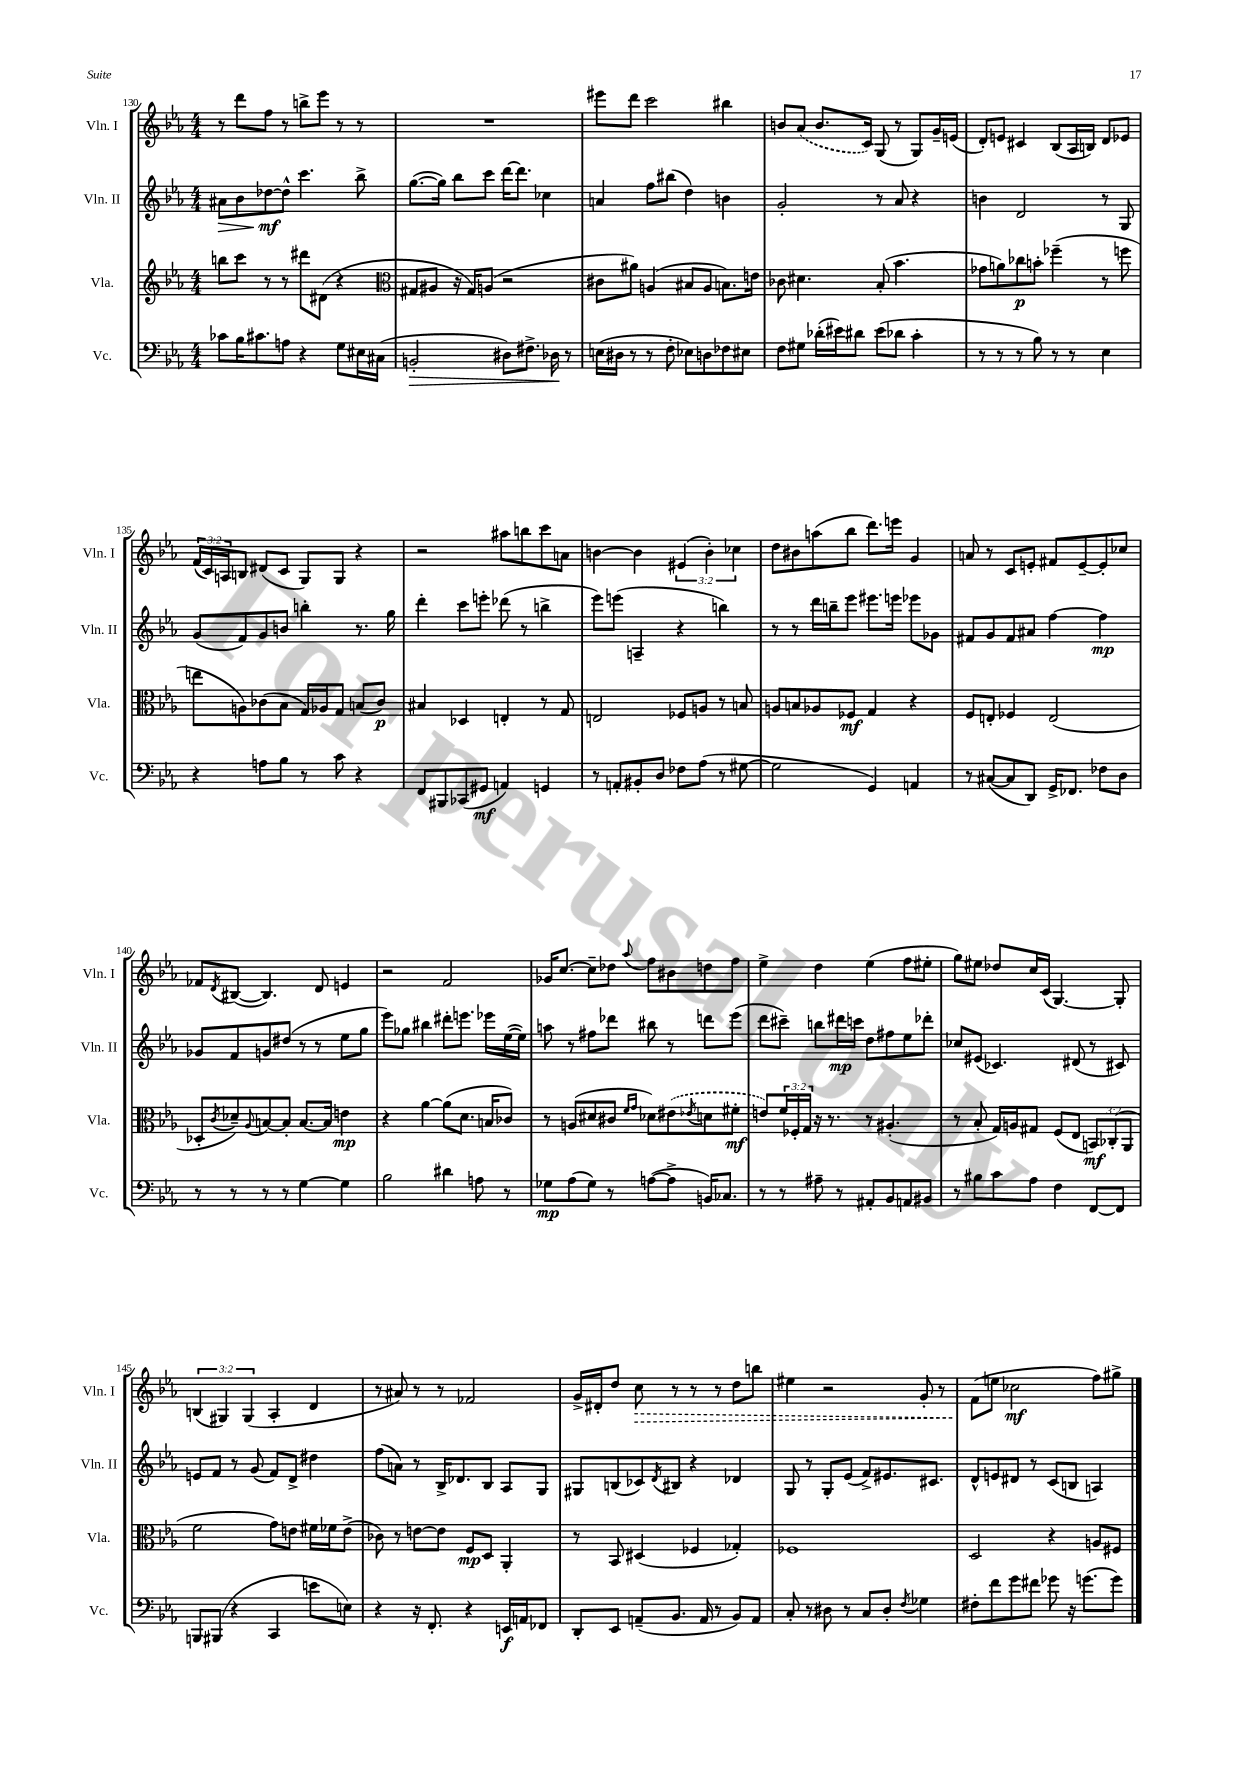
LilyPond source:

<<
\new StaffGroup <<
\new Staff = "s0" \with { instrumentName = "Vln. I" shortInstrumentName = "Vln. I" } {
    \clef treble \key ees \major \numericTimeSignature \time 4/4 \override Staff.TupletNumber.text = #tuplet-number::calc-fraction-text
    r8 d'''8 f''8 r8 b''8-> ees'''8 r8 r8 |
    R1 |
    eis'''8 d'''8 c'''2 bis''4 |
    b'8 \once \slurDashed aes'8( b'8. c'16) g8( r8 g8) g'16-- e'16( |
    d'8-.) e'8 cis'4 bes8( aes16 b16) d'8 ees'8 |
    \tuplet 3/2 { f'16( c'16) a16 } b8 dis'8( c'8 g8) g8 r4 |
    r2 ais''8 b''8 c'''8 a'8 |
    b'4~ b'4 \tuplet 3/2 { eis'4( b'4-.) ces''4 } |
    d''8 bis'8 a''8( bes''8 d'''8.) e'''16 g'4 |
    a'8 r8 c'8 e'8-. fis'8 e'8~-- e'8-. ces''8 |
    fes'8 \acciaccatura { d'8 } bis8~( bis4.) d'8 e'4 |
    r2 f'2 |
    ges'16 c''8.~ c''8-- des''8 \appoggiatura { aes''8 } f''8 bis'8 d''8 f''8 |
    ees''4-> d''4 ees''4( f''8 eis''8-. |
    g''8) eis''8 des''8 c''16 c'16( g4.~) g8-. |
    \tuplet 3/2 { b4( gis4) gis4( } aes4-. d'4 |
    r8 ais'8) r8 r8 fes'2 |
    g'16-> dis'16-. d''8 \once \override Hairpin.style = #'dashed-line c''8\> r8 r8 r8 d''8 b''8 |
    eis''4 r2 g'8-. r8 |
    f'8\!( e''8 ces''2\mf f''8) gis''8-> \bar "|." |
}
\new Staff = "s1" \with { instrumentName = "Vln. II" shortInstrumentName = "Vln. II" } {
    \clef treble \key ees \major \numericTimeSignature \time 4/4
    ais'8\> bes'8 des''8~\mf\! des''8-^ c'''4. bes''8-> |
    g''8.~( g''16) bes''8 c'''8 d'''16~ d'''8. ces''4 |
    a'4 f''8 bis''8( d''4) b'4 |
    g'2-. r8 aes'8 r4 |
    b'4 d'2 r8 g8 |
    g'8( f'8) g'8 b'8 b''4-. r8. g''16 |
    d'''4-. c'''8 e'''8-. des'''8( r8 b''4-> |
    ees'''8) e'''8( a4-- r4 b''4) |
    r8 r8 d'''16 b''16-- ees'''8 eis'''8. e'''16 ees'''8 ges'8 |
    fis'8 g'8 fis'8 ais'8 f''4~ f''4\mp |
    ges'8 f'8 g'8 dis''8( r8 r8 ees''8 g''8 |
    ees'''8) ges''8 bis''4 dis'''8-. e'''8. ees'''16 ees''16~( ees''16) |
    a''8 r8 fis''8 des'''8 bis''8 r8 d'''8 ees'''8( |
    d'''8 cis'''8--) b''8 dis'''16\mp c'''16 d''8 fis''8 ees''8 des'''8-. |
    ces''8 eis'8( ces'4.) dis'8( r8 cis'8) |
    e'8 f'8 r8 g'8( f'8) d'8-> dis''4 |
    f''8( a'8) r8 bes16-> des'8. bes8 aes8 g8 |
    gis8 b8( ces'8) \acciaccatura { d'8 } bis8 r4 des'4 |
    g8 r8 g8-. ees'8( f'8->) eis'8. cis'8. |
    d'8-^ e'8 dis'8 r8 c'8( b8 a4) \bar "|." |
}
\new Staff = "s2" \with { instrumentName = "Vla." shortInstrumentName = "Vla." } {
    \clef treble \key ees \major \numericTimeSignature \time 4/4 \override Staff.TupletNumber.text = #tuplet-number::calc-fraction-text
    b''8 c'''8 r8 r8 dis'''8 dis'8( r4 |
    \clef alto gis8 ais8 r16 gis16) a8( r2 |
    cis'8 ais'8) a4( bis8 a8 b8.) e'16 |
    ces'8 dis'4. bes8-.( bes'4. |
    ges'8 a'8) ces''8\p b'8-. fes''4--( r8 f''8 |
    e''8 a8) ces'8( bes8 g16) aes16 g8 b8( ces'8\p) |
    bis4 des4 e4-. r8 g8 |
    e2 fes8 a8 r8 b8 |
    a8 b8 aes8 fes8\mf g4 r4 |
    f8 e8-. fes4 e2( |
    des8-. \acciaccatura { c'8 } des'8--) \appoggiatura { aes8 } b8~ b8-. b8.~ b16 e'4\mp |
    r4 aes'4~ aes'8( d'8. b16 ces'8) |
    r8 a8( dis'8 cis'8 \grace { f'16 g'16 } des'8) \once \slurDashed eis'8( \acciaccatura { ees'8 } d'8 fis'8-.\mf |
    e'8) \tuplet 3/2 { f'16 fes16-. g16 } r16 r8. r8 ais4.-.( |
    r8 bes8-. g16) a16 gis8 f8( ees8 \tuplet 3/2 { b,8\mf) ces8-.( aes,8 } |
    f'2 g'8) e'8 fis'16 fes'16 e'8->( |
    ces'8) r8 e'8~ e'8 f8\mp d8 aes,4-. |
    r8 bes,8 dis4( fes4 ges4-.) |
    fes1 |
    d2 r4 a8 fis8 \bar "|." |
}
\new Staff = "s3" \with { instrumentName = "Vc." shortInstrumentName = "Vc." } {
    \clef bass \key ees \major \numericTimeSignature \time 4/4
    ces'8 bes16 cis'8. a8 r4 g8 eis16 cis16( |
    b,2-.\> dis8) fis8.-> des16\! r8 |
    e16( dis16 r8 r8 f8-. ees8) d8 fes8 eis8 |
    f8 gis8 des'16-.( eis'16) dis'8 eis'8( des'8 c'4-. |
    r8 r8 r8 bes8) r8 r8 ees4 |
    r4 a8 bes8 r8 c'8 r4 |
    f,8 bis,,8 ces,8( gis,8\mf a,4) g,4 |
    r8 a,8-. bis,8-. d8 fes8 aes8( r8 gis8~ |
    gis2 g,4) a,4 |
    r8 cis8~( cis8 d,8) g,16-> fes,8. fes8 d8 |
    r8 r8 r8 r8 g4~ g4 |
    bes2 dis'4 a8 r8 |
    ges8\mp aes8( ges8) r8 a8~( a8-> b,16) ces8. |
    r8 r8 ais8-- r8 ais,8-. bes,8 a,8 bis,8 |
    r8 bis8 c'8 aes8 f4 f,8~ f,8 |
    b,,8 bis,,8( r4 c,4 e'8 e8) |
    r4 r16 f,8.-. r4 e,16\f a,16 fes,8 |
    d,8-. ees,8 a,8--( bes,8. a,16 r8 bes,8) a,8 |
    c8-. r8 dis8 r8 c8 dis8-. \acciaccatura { f8 } ges4 |
    fis8-. f'8 g'8 fis'8 ges'8 r16 g'8.( g'8) \bar "|." |
}
>>
>>
\layout { \context { \Score currentBarNumber = #130 } }
